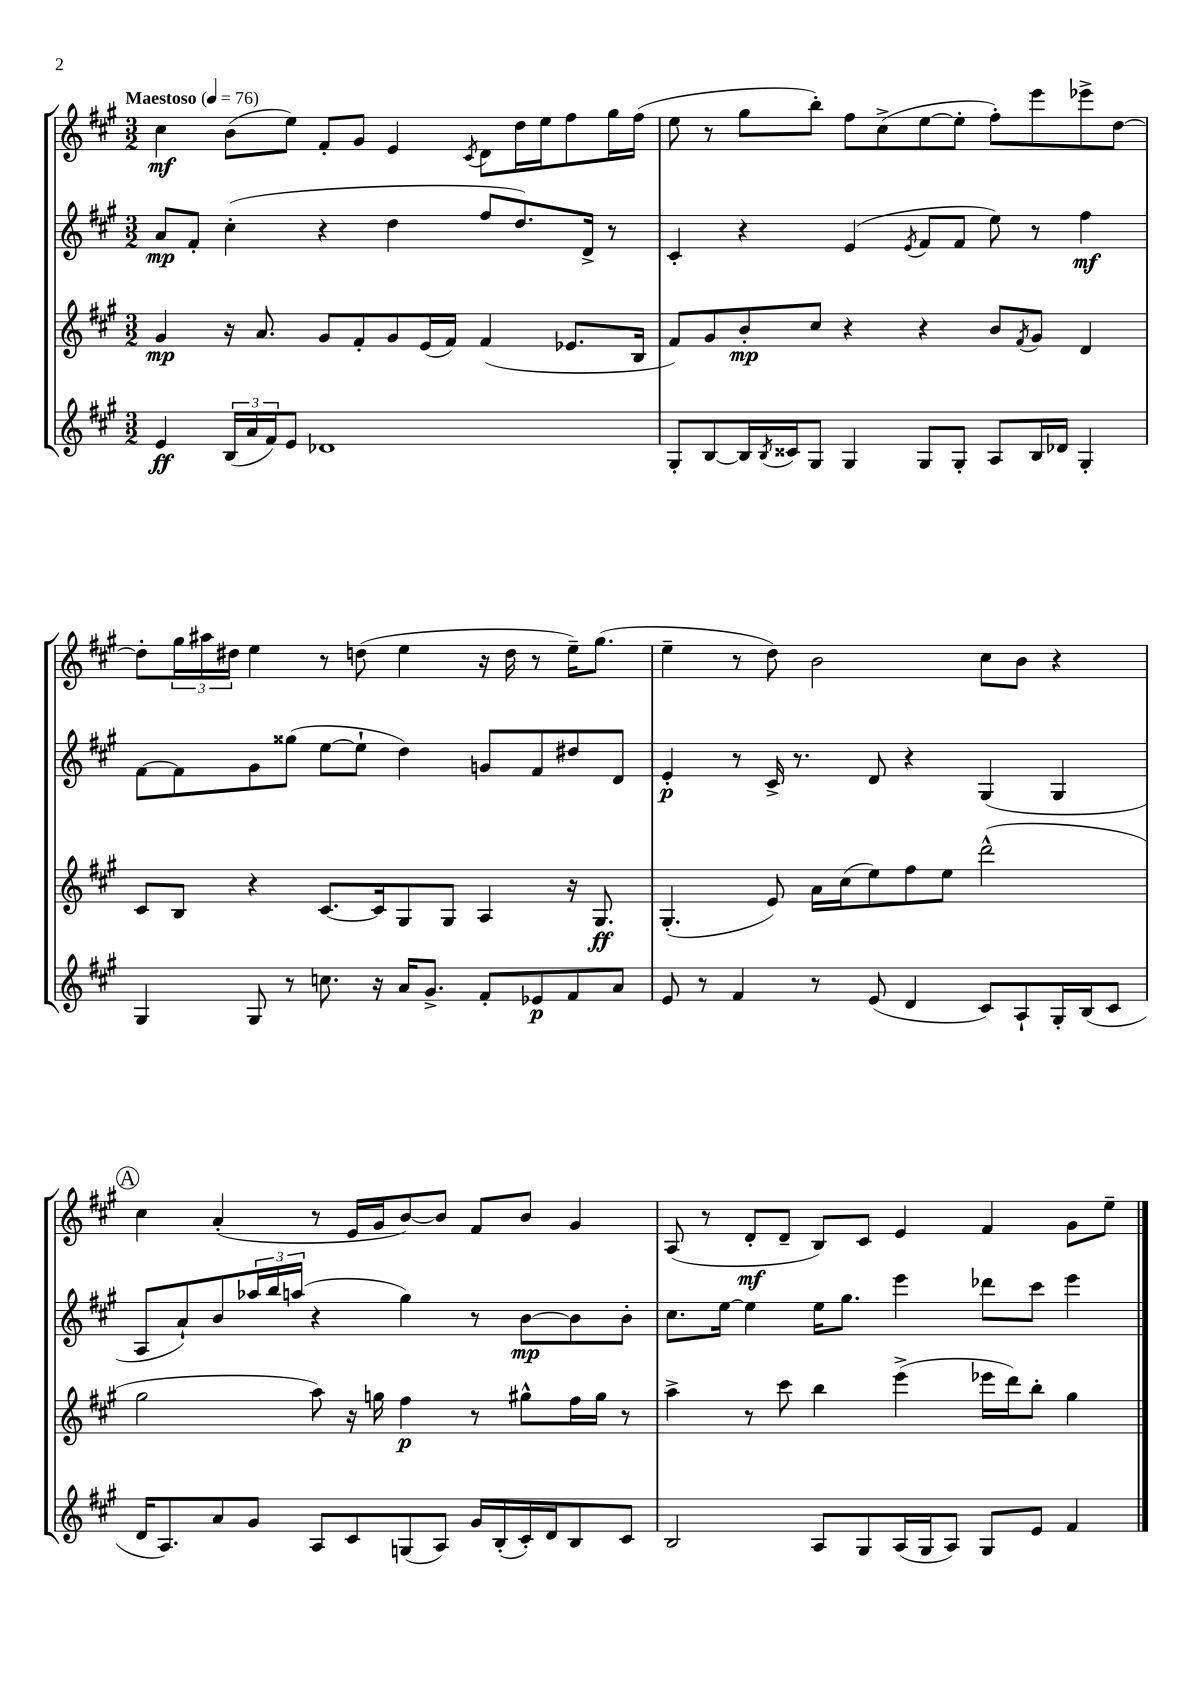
<<
\new StaffGroup <<
\new Staff = "s0" {
    \clef treble \key a \major \numericTimeSignature \time 3/2 \tempo "Maestoso" 4 = 76
    cis''4\mf b'8( e''8) fis'8-. gis'8 e'4 \acciaccatura { cis'8 } d'8 d''16 e''16 fis''8 gis''16 fis''16( |
    e''8 r8 gis''8 b''8-.) fis''8 cis''8->( e''8~ e''8-. fis''8-.) e'''8 ees'''8-> d''8~ |
    d''8-. \tuplet 3/2 { gis''16 ais''16 dis''16 } e''4 r8 d''8( e''4 r16 d''16 r8 e''16--) gis''8.( |
    e''4-- r8 d''8) b'2 cis''8 b'8 r4 |
    \mark \markup { \circle "A" } cis''4 a'4-.( r8 e'16 gis'16 b'8~) b'8 fis'8 b'8 gis'4 |
    a8( r8 d'8-.\mf d'8-- b8) cis'8 e'4 fis'4 gis'8 e''8-- \bar "|." |
}
\new Staff = "s1" {
    \clef treble \key a \major \numericTimeSignature \time 3/2
    a'8\mp fis'8-. cis''4-.( r4 d''4 fis''8 d''8.) d'16-> r8 |
    cis'4-. r4 e'4( \acciaccatura { e'8 } fis'8 fis'8 e''8) r8 fis''4\mf |
    fis'8~ fis'8 gis'8 gisis''8( e''8~ e''8-! d''4) g'8 fis'8 dis''8 d'8 |
    e'4-.\p r8 cis'16-> r8. d'8 r4 gis4( gis4 |
    \mark \markup { \circle "A" } a8 a'8-!) b'8 \tuplet 3/2 { aes''16 b''16 a''16( } r4 gis''4) r8 b'8~\mp b'8 b'8-. |
    cis''8. e''16~ e''4 e''16 gis''8. e'''4 des'''8 cis'''8 e'''4 \bar "|." |
}
\new Staff = "s2" {
    \clef treble \key a \major \numericTimeSignature \time 3/2
    gis'4\mp r16 a'8. gis'8 fis'8-. gis'8 e'16( fis'16) fis'4( ees'8. b16 |
    fis'8) gis'8 b'8-.\mp cis''8 r4 r4 b'8 \acciaccatura { fis'8 } gis'8 d'4 |
    cis'8 b8 r4 cis'8.~ cis'16 gis8 gis8 a4 r16 gis8.\ff |
    gis4.-.( e'8) a'16 cis''16( e''8) fis''8 e''8 d'''2-^( |
    \mark \markup { \circle "A" } gis''2 a''8) r16 g''16 fis''4\p r8 gis''8-^ fis''16 gis''16 r8 |
    a''4-> r8 cis'''8 b''4 e'''4->( ees'''16 d'''16) b''8-. gis''4 \bar "|." |
}
\new Staff = "s3" {
    \clef treble \key a \major \numericTimeSignature \time 3/2
    e'4\ff \tuplet 3/2 { b16( a'16 fis'16) } e'8 des'1 |
    gis8-. b8~ b16 \acciaccatura { b8 } cisis'16 gis8 gis4 gis8 gis8-. a8 b16 des'16 gis4-. |
    gis4 gis8 r8 c''8. r16 a'16 gis'8.-> fis'8-. ees'8\p fis'8 a'8 |
    e'8 r8 fis'4 r8 e'8( d'4 cis'8) a8-! gis16-. b16( cis'8 |
    \mark \markup { \circle "A" } d'16 a8.) a'8 gis'8 a8 cis'8 g8( a8) gis'16 b16-.( cis'16-.) d'16 b8 cis'8 |
    b2 a8 gis8 a16( gis16 a8) gis8 e'8 fis'4 \bar "|." |
}
>>
>>
\layout { \context { \Score \remove "Bar_number_engraver" } }
